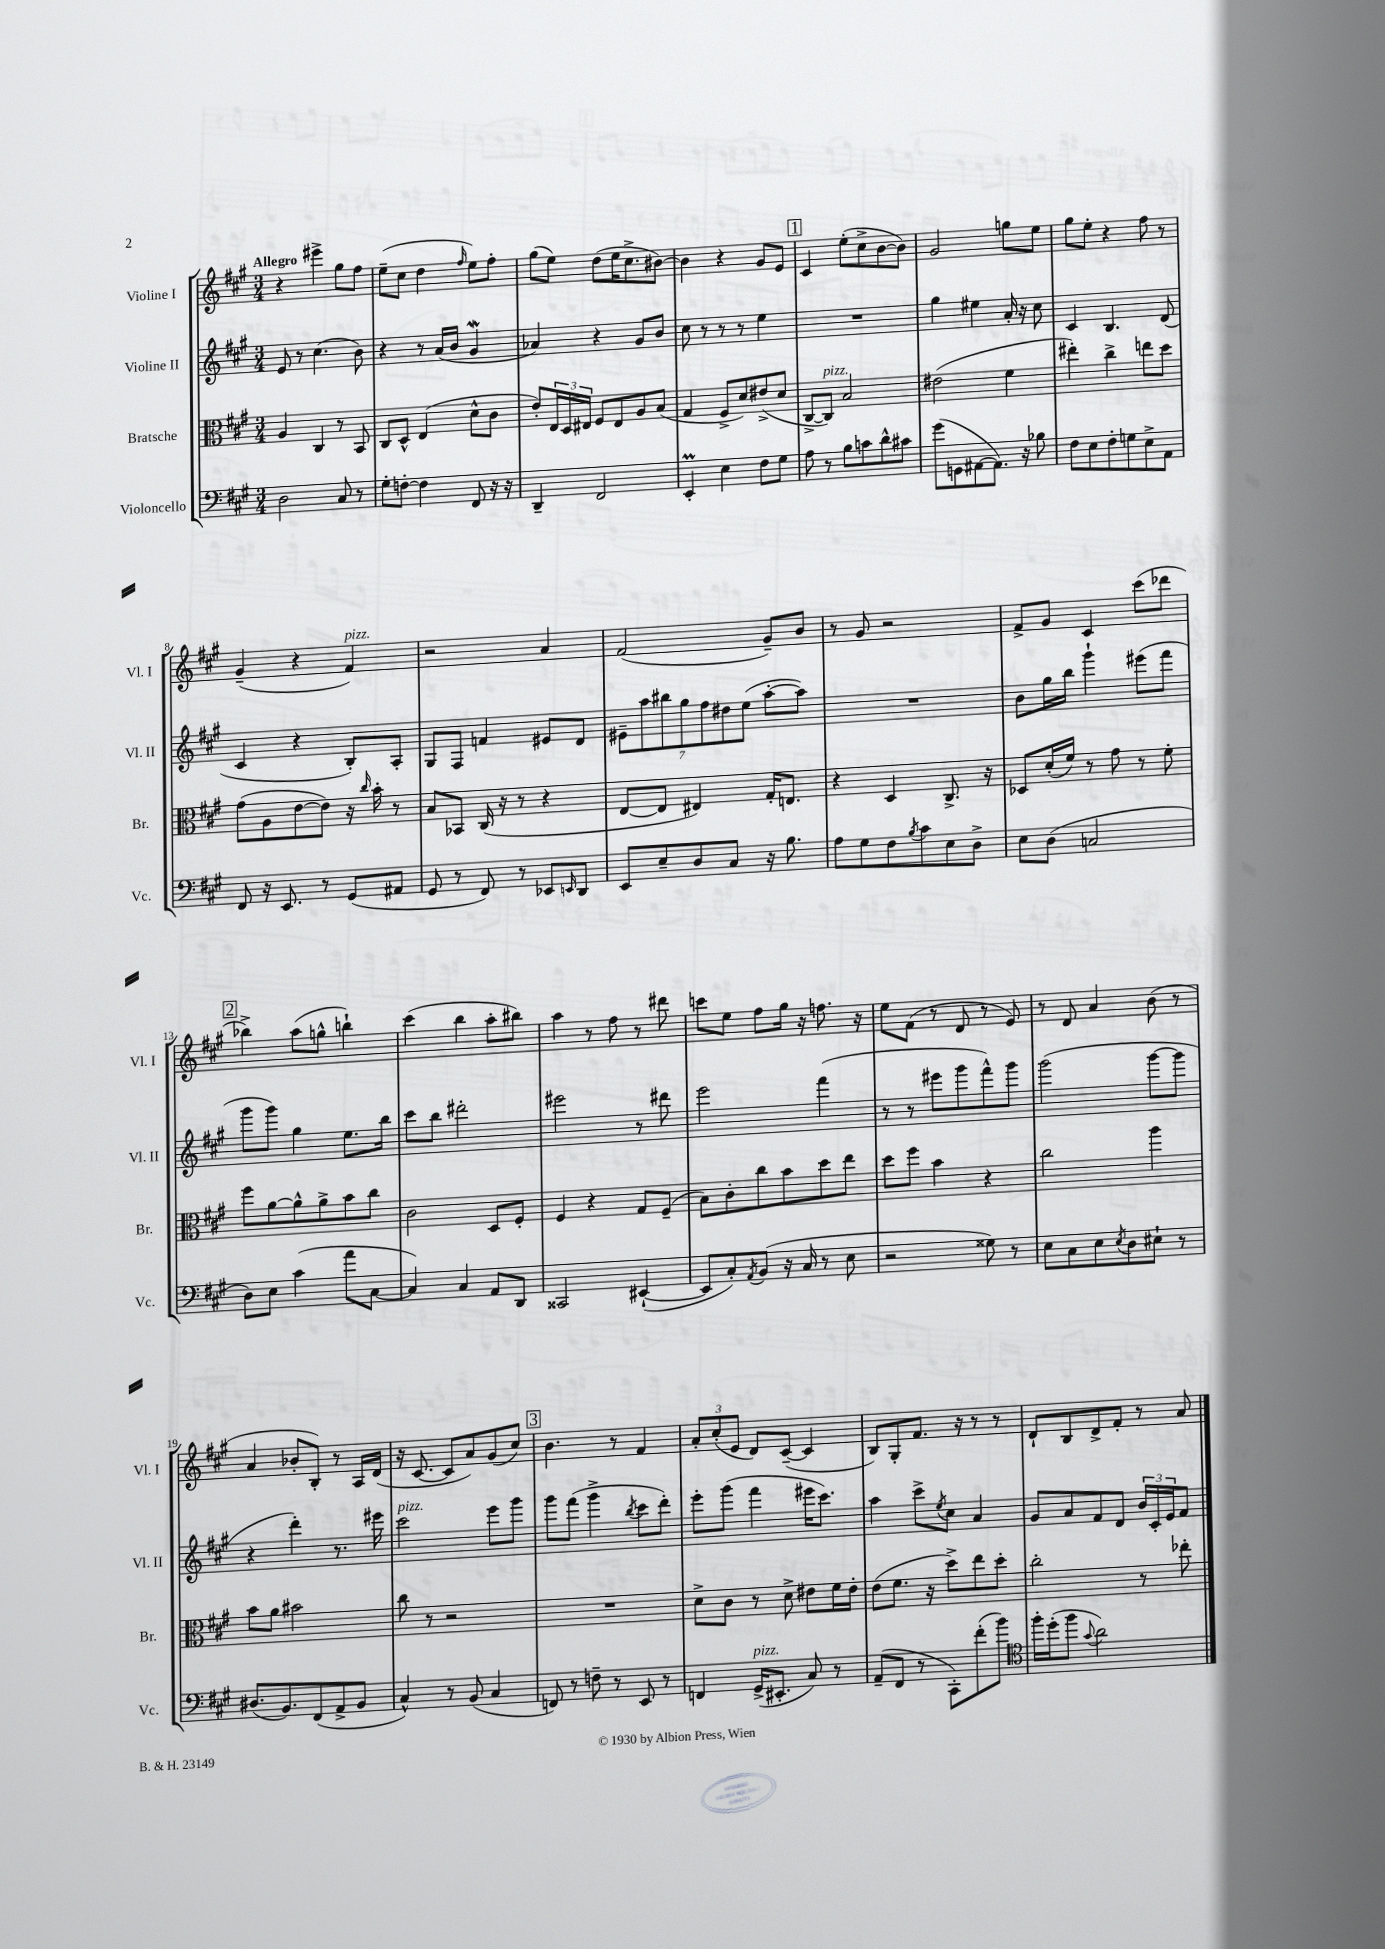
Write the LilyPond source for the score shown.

<<
\new StaffGroup <<
\new Staff = "s0" \with { instrumentName = "Violine I" shortInstrumentName = "Vl. I" } {
    \clef treble \key a \major \numericTimeSignature \time 3/4 \tempo "Allegro"
    r4 eis'''4-> gis''8 fis''8 |
    e''8--( cis''8 d''4 \grace { fis''16 } e''8) fis''8-. |
    gis''8( e''8) d''8( e''16 cis''8.-> bis'8~) |
    bis'4 r4 gis'8 e'8 |
    \mark \markup { \box "1" } cis'4 e''8-.( cis''8-> b'8~ b'8) |
    gis'2 g''8 e''8 |
    gis''8 e''8-. r4 fis''8 r8 |
    gis'4--( r4 fis'4^\markup { \italic "pizz." }) |
    r2 a'4 |
    fis'2( gis'8--) b'8 |
    r8 gis'8 r2 |
    fis'8-> gis'8 cis'4 cis'''8( des'''8 |
    \mark \markup { \box "2" } bes''4->) a''8( g''8-^ b''4-!) |
    cis'''4( b''4 a''8-. bis''8) |
    a''4 r8 fis''8 r8 dis'''8 |
    c'''8 e''8 fis''8 gis''16 r16 f''8. r16 |
    e''8 fis'8( r8 d'8 r8 e'8) |
    r8 d'8 a'4 b'8( r8 |
    a'4 bes'8-. b8-.) r8 a16 d'16( |
    r16 cis'8.~ cis'8 a'8) gis'8( cis''8) |
    \mark \markup { \box "3" } b'4. r8 fis'4 |
    \tuplet 3/2 { a'8-. cis''8-.( e'8 } d'8) cis'8~--( cis'4 |
    b8) gis8-. fis'8. r16 r8 r8 |
    d'8-! b8 d'8-> fis'8-. r8 a'8 \bar "|." |
}
\new Staff = "s1" \with { instrumentName = "Violine II" shortInstrumentName = "Vl. II" } {
    \clef treble \key a \major \numericTimeSignature \time 3/4
    e'8 r8 cis''4.( b'8) |
    r4 r8 a'16( b'16 gis'4\mordent |
    aes'4) r4 gis'8 b'8 |
    cis''8 r8 r8 r8 e''4 |
    \mark \markup { \box "1" } R2. |
    gis''4 eis''4 a'16-. r16 cis''8 |
    cis'4 b4. d'8( |
    cis'4 r4 b8-.) a8-. |
    gis8 fis8 f'4 eis'8 d'8 |
    \tuplet 7/4 { eis'8-- a''8 bis''8 gis''8 fis''8 dis''8 e''8( } a''8~-. a''8) |
    R2. |
    b'8 gis''16 b''16 gis'''4-! eis'''8( fis'''8 |
    \mark \markup { \box "2" } gis'''8 gis'''8) gis''4 e''8. b''16 |
    cis'''8 b''8 dis'''2-. |
    eis'''2 r8 dis'''8 |
    e'''2 fis'''4( |
    r8 r8 eis'''8 gis'''8 fis'''8-^) gis'''8 |
    gis'''2( gis'''8~ gis'''8 |
    r4 d'''4-.) r8. eis'''16 |
    cis'''2^\markup { \italic "pizz." } e'''8 gis'''8 |
    \mark \markup { \box "3" } gis'''8 fis'''8( gis'''4-> \acciaccatura { b''8 } cis'''8 d'''8-.) |
    e'''8-. gis'''8( fis'''4 eis'''16 cis'''8.) |
    a''4 cis'''8-> \acciaccatura { e''8 } cis''8 a'4 |
    gis'8 a'8 fis'8 d'8 \tuplet 3/2 { b'16 cis'16-. e'16 } fis'8 \bar "|." |
}
\new Staff = "s2" \with { instrumentName = "Bratsche" shortInstrumentName = "Br." } {
    \clef alto \key a \major \numericTimeSignature \time 3/4
    a4 cis4 r8 b,8 |
    cis8 d8-^ e4( d'8-^ cis'8 |
    e'8-.) \tuplet 3/2 { e16 d16 eis16 } fis8 eis8 a8 b8( |
    gis4 fis8-> d'8) eis'8->( d'8 |
    \mark \markup { \box "1" } cis8~-> cis8^\markup { \italic "pizz." }) b2 |
    eis'2( fis'4 |
    eis''4-.) cis''4-> e''8 d''8 |
    gis'8( a8 e'8~ e'8) r16 \grace { cis''16 } b'16-. r8 |
    b8 bes,8 cis16( r16 r8 r4 |
    e8~ e8 eis4) gis16-. e8. |
    r4 d4 cis8.-> r16 |
    des8 d'16-.( fis'16) r8 gis'8 r8 fis'8-. |
    \mark \markup { \box "2" } fis''8 a'8~ a'8-^ a'8-> b'8 cis''8 |
    cis'2 d8 fis8-. |
    fis4 r4 gis8 fis8--( |
    b8) cis'8-. cis''8 b'8 d''8 e''8 |
    d''8 fis''8 b'4 r4 |
    cis''2 a''4 |
    b'8 a'8 bis'2 |
    cis''8 r8 r2 |
    \mark \markup { \box "3" } R2. |
    d'8-> cis'8 r8 d'8-> eis'8 fis'16 eis'16-. |
    e'8( fis'8. r16 d''8->) e''8 d''8-. |
    cis''2-. r8 ees''8-. \bar "|." |
}
\new Staff = "s3" \with { instrumentName = "Violoncello" shortInstrumentName = "Vc." } {
    \clef bass \key a \major \numericTimeSignature \time 3/4
    d2 cis8 r8 |
    gis8-. f8~-. f4 fis,8 r16 r16 |
    d,4-- fis,2 |
    e,4-.\prall e4 fis8 gis8 |
    \mark \markup { \box "1" } a8 r8 b8 c'8 d'8-^ cis'8 |
    gis'8( g,8 ais,8~ ais,8.) r16 bes8 |
    fis8 e8 fis8-. g8 e8-> a,8 |
    fis,8 r16 e,8. r8 gis,8( ais,8 |
    gis,8 r8 fis,8) r8 ees,8 \grace { e,16 } d,8 |
    e,8 e8-- d8 cis8 r16 b8. |
    a8 gis8 fis8 \acciaccatura { b8 } cis'8 e8 d8-> |
    e8 d8( c2 |
    \mark \markup { \box "2" } d8) e8 cis'4( a'8 cis8~ |
    cis4) cis4 a,8 d,8 |
    cisis,2 eis,4~-!( |
    eis,8 cis8-.) \acciaccatura { a,8 } b,8( r16 cis16 r8 e8 |
    r2 gisis8) r8 |
    e8 cis8 e8 \acciaccatura { e8 } d8 eis8-! r8 |
    dis8.( b,8.) fis,8( a,8-> b,8 |
    cis4-^) r8 b,8( cis4 |
    \mark \markup { \box "3" } f,8) r8 f8-- r8 e,8 r8 |
    f,4 gis,16->^\markup { \italic "pizz." }( eis,8.-. cis8) r8 |
    a,8--( fis,8 r8 cis,8-.) fis'8-.( b'8) |
    \clef tenor fis''16-. d''16-.( fis''8 \appoggiatura { gis'8 } a'2) \bar "|." |
}
>>
>>
